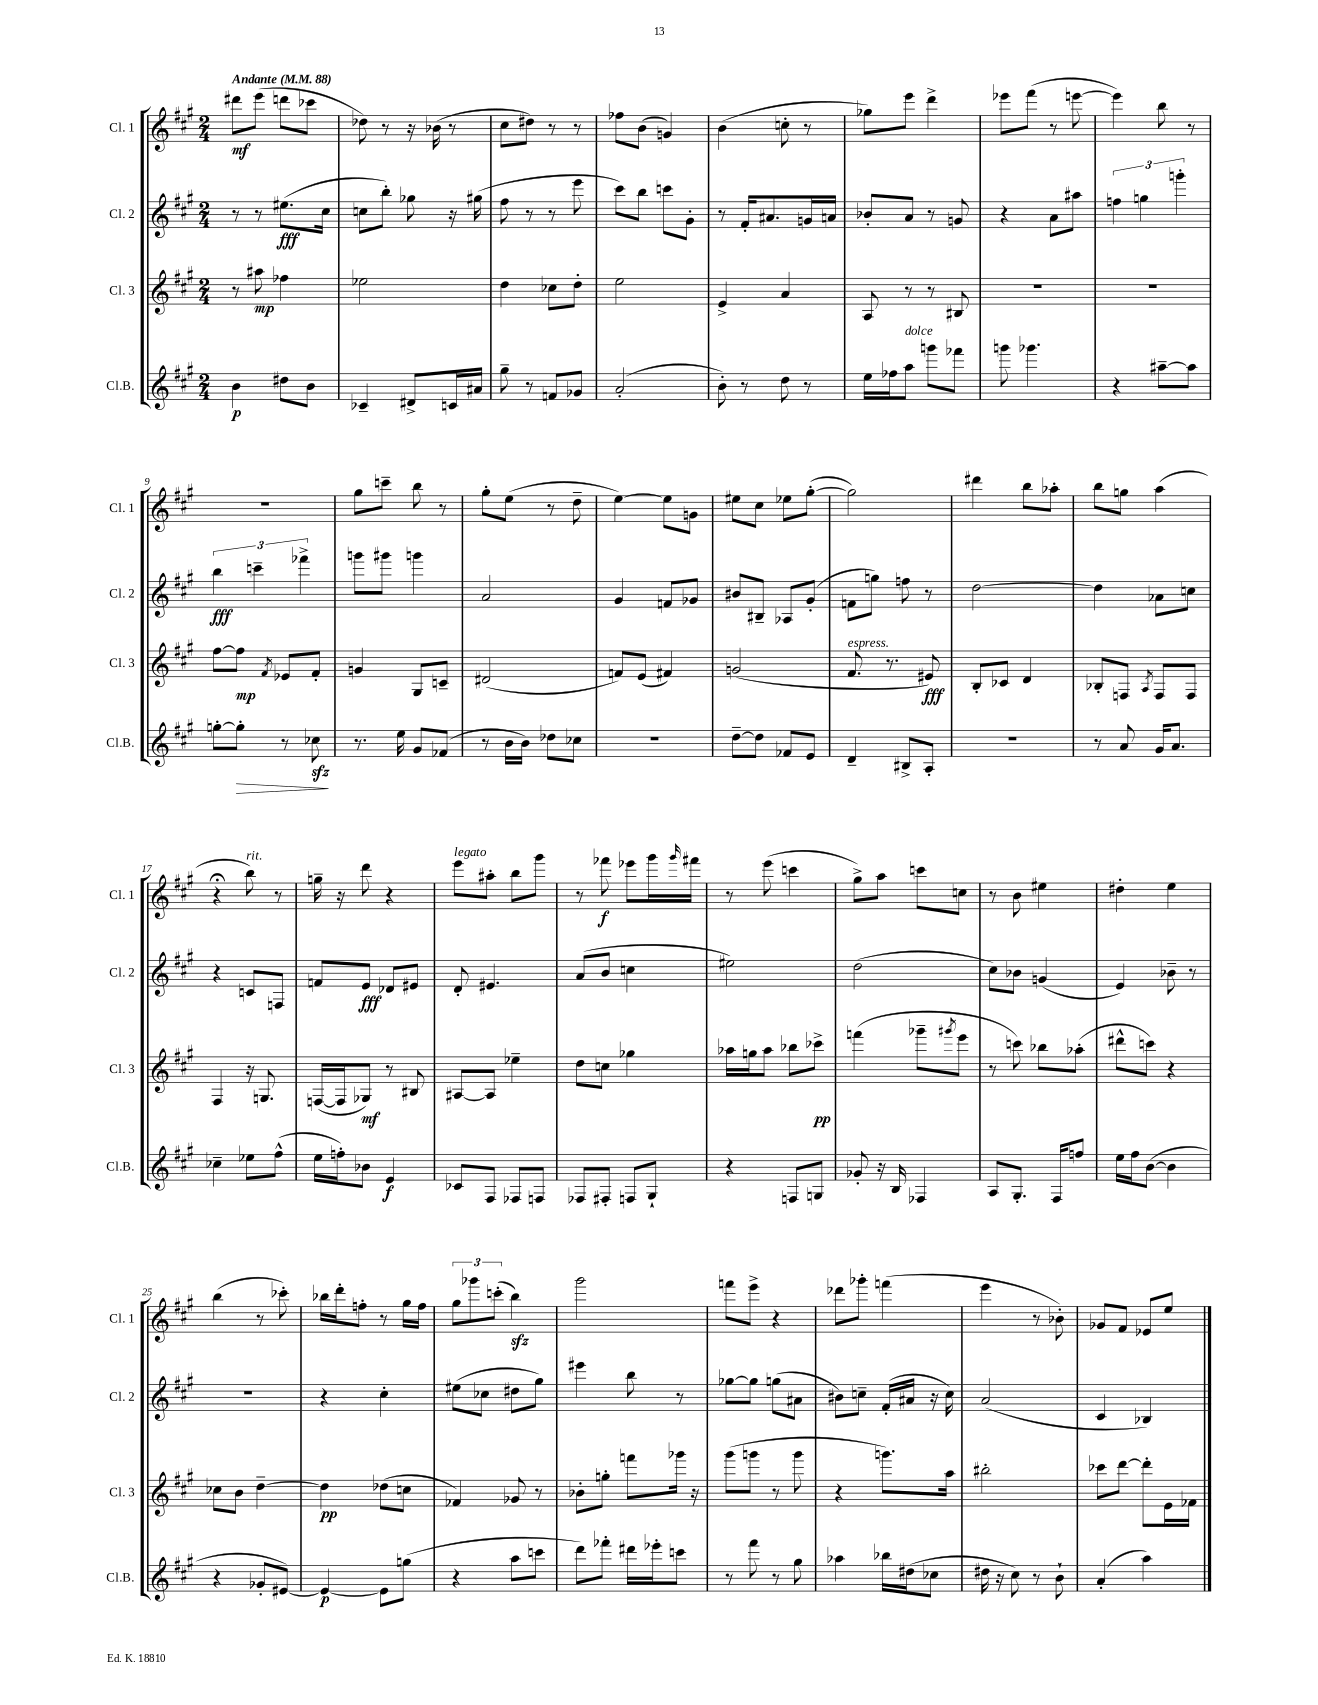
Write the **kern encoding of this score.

**kern	**kern	**kern	**kern
*staff4	*staff3	*staff2	*staff1
*clefG2	*clefG2	*clefG2	*clefG2
*k[f#c#g#]	*k[f#c#g#]	*k[f#c#g#]	*k[f#c#g#]
*M2/4	*M2/4	*M2/4	*M2/4
*MM88	*MM88	*MM88	*MM88
4b\	8r	8r	8ddd#\L
.	8aa#\	8r	(8eee\J
8dd#\L	4ff-\	(8.ee#\L	8ddd\L
8b\J	.	.	8ccc-\J
.	.	16cc#\Jk	.
=	=	=	=
4c-~/	2ee-\	8cc\L	8dd-\)
.	.	8bb'\J)	8r
8d#^/L	.	8gg-\	16r
.	.	.	(16b-\
16c/L	.	16r	8r
16a#/JJ	.	(16gg#\	.
=	=	=	=
8gg#~\	4dd\	8ff#\	8cc#\L
8r	.	8r	8dd#\J)
8f/L	8cc-\L	8r	8r
8g-/J	8dd'\J	8eee\	8r
=	=	=	=
(2a'/	2ee\	8ccc#\L)	8ff-\L
.	.	8bb\J	(8b\J
.	.	8ccc\L	4g/)
.	.	8g#'\J	.
=	=	=	=
8b'\)	4e^/	8r	(4b\
8r	.	16f#'/LK	.
.	.	8.a#/	.
8dd\	4a/	.	8cc'\
8r	.	16g/L	8r
.	.	16a/JJ	.
=	=	=	=
16ee\LL	8A/	8b-'/L	8gg-\L)
16ff-\J	.	.	.
8aa\J	8r	8a/J	8eee\J
8ggg\L	8r	8r	4ddd^\
8fff-\J	8B#/	8g/	.
=	=	=	=
8ggg\	2r	4r	8eee-\L
4.ggg-\	.	.	(8fff#\J
.	.	8a\L	8r
.	.	8aa#\J	[8eee\
=	=	=	=
4r	2r	6ff\	4eee\])
.	.	6gg\	.
[8aa#~\L	.	.	8bb\
.	.	6ggg'\	.
8aa#\]J	.	.	8r
=	=	=	=
[8gg'\L	[8ff#\L	6bb\	2r
8gg'\]J	8ff#\]J	.	.
.	.	6ccc~\	.
.	8qf#/	.	.
8r	8e-/L	.	.
.	.	6fff-^\	.
8cc-\	8f#'/J	.	.
=	=	=	=
8.r	4g/	8ggg\L	8gg#\L
.	.	8ggg#\J	8ccc~\J
16ee\	.	.	.
8g#/L	8G#/L	4ggg\	8bb\
(8f-/J	8c~/J	.	8r
=	=	=	=
8r	(2d#/	2a/	8gg#'\L
16b\LL	.	.	(8ee\J
16b\JJ)	.	.	.
8dd-\L	.	.	8r
8cc-\J	.	.	8dd~\
=	=	=	=
2r	8f/L)	4g#/	[4ee\)
.	(8e/J	.	.
.	4f#/)	8f/L	8ee\]L
.	.	8g-/J	8g\J
=	=	=	=
[8dd~\L	(2g/	8b#/L	8ee#\L
8dd\]J	.	8B#~/J	8cc#\J
8f-/L	.	8A-/L	8ee-\L
8e/J	.	(8g#'/J	([8gg#'\J
=	=	=	=
4d~/	8.f#/	8f\L	2gg#\])
.	.	8gg\J)	.
.	8.r	.	.
8B#^/L	.	8ff\	.
8A'/J	8e#/)	8r	.
=	=	=	=
2r	8B'/L	[2dd\	4ddd#\
.	8c-/J	.	.
.	4d/	.	8bb\L
.	.	.	8aa-'\J
=	=	=	=
8r	8B-'/L	4dd\]	8bb\L
8a/	8F/J	.	8gg\J
.	8qA/	.	.
16g#/LK	8F/L	8a-\L	(4aa\
8.a/J	.	.	.
.	8F/J	8cc\J	.
=	=	=	=
4cc-~\	4F#/	4r	4r;
8ee-\L	16r	8c/L	8bb\)
.	8.G/	.	.
(8ff#^^\J	.	8F/J	8r
=	=	=	=
16ee\LL	([16F/LL	8f/L	16gg~\
16ff'\J)	16F/]J	.	16r
8b-\J	8G-/J)	8e/J	8ddd\
4e/	8r	8d-/L	4r
.	8B#/	8e#/J	.
=	=	=	=
8c-/L	[8A#/L	8d'/	8eee\L
8F#/J	8A#/]J	4.e#/	8aa#'\J
8F-/L	4ee-~\	.	8bb\L
8F/J	.	.	8ggg#\J
=	=	=	=
8F-/L	8dd\L	(8a/L	8r
8F#'/J	8cc\J	8b/J	8fff-\
8F/L	4gg-\	4cc\	8eee-\L
8G#`/J	.	.	16ggg#\L
.	.	.	16qqggg#/
.	.	.	16fff#\JJ
=	=	=	=
4r	16aa-\LL	2ee#\)	8r
.	16gg\J	.	.
.	8aa-\J	.	(8eee\
8F/L	8bb-\L	.	4ccc\
8G/J	8ccc-^\J	.	.
=	=	=	=
8g-'/	(4fff\	(2dd\	8gg#^\L)
16r	.	.	8aa\J
16B/	.	.	.
4F-/	8ggg-~\L	.	8ccc\L
.	8qggg#/	.	.
.	8eee\J	.	8cc\J
=	=	=	=
8A/L	8r	8cc#\L)	8r
8.G#'/J	8ccc\)	8b-\J	8b\
.	8bb-\L	(4g/	4ee#\
16F#/LK	.	.	.
8ff/J	(8aa-'\J	.	.
=	=	=	=
16ee\LL	8ddd#^^\L	4e/)	4dd#'\
16ff#\J	.	.	.
([8b\J	8ccc\J)	.	.
4b\]	4r	8b-~\	4ee\
.	.	8r	.
=	=	=	=
4r	8cc-\L	2r	(4bb\
.	8b\J	.	.
8g-'/L	[4dd~\	.	8r
[8e#/J)	.	.	8ccc-'\)
=	=	=	=
4e#/_	4dd\]	4r	16bb-\LL
.	.	.	16ddd'\J
.	.	.	8ff'\J
8e#\]L	(8dd-\L	4cc#'\	8r
(8gg\J	8cc\J	.	16gg#\LL
.	.	.	16ff\JJ
=	=	=	=
4r	4f-/)	(8ee#\L	12gg#\L
.	.	.	12ggg-\
.	.	8cc-\J	.
.	.	.	(12ccc'\J
8aa\L	8g-/	8dd#\L	4bb\)
8ccc\J	8r	8gg#\J)	.
=	=	=	=
8ddd\L)	8b-'\L	4eee#\	2ggg#\
8fff-'\J	8gg'\J	.	.
16ddd#\LL	8fff\L	8bb\	.
16eee-'\J	.	.	.
8ccc\J	16ggg-\Jk	8r	.
.	16r	.	.
=	=	=	=
8r	(8ggg#\L	[8gg-\L	8fff\L
8fff#\	8ggg\J	8gg-\]J	8eee^\J
8r	8r	(8gg\L	4r
8gg#\	8ggg\	8a#\J	.
=	=	=	=
4aa-\	4r	8b#\L)	8ddd-\L
.	.	8cc~\J	8ggg-'\J
16bb-\LL	8.ggg\L)	(16f#'/LL	(4fff\
(16dd#\J	.	16a#/JJ	.
8cc-\J	.	16r	.
.	16aa\Jk	16cc\)	.
=	=	=	=
16dd#\	2bb#'\	(2a/	4eee\
16r	.	.	.
8cc#\)	.	.	.
8r	.	.	8r
8b`\	.	.	8b-'\)
=	=	=	=
(4a'/	8ccc-\L	4c#/	8g-/L
.	[8ddd\J	.	8f#/J
4aa\)	8ddd'\]L	4B-/)	8e-/L
.	16e\L	.	8ee/J
.	16f-\JJ	.	.
==	==	==	==
*-	*-	*-	*-
